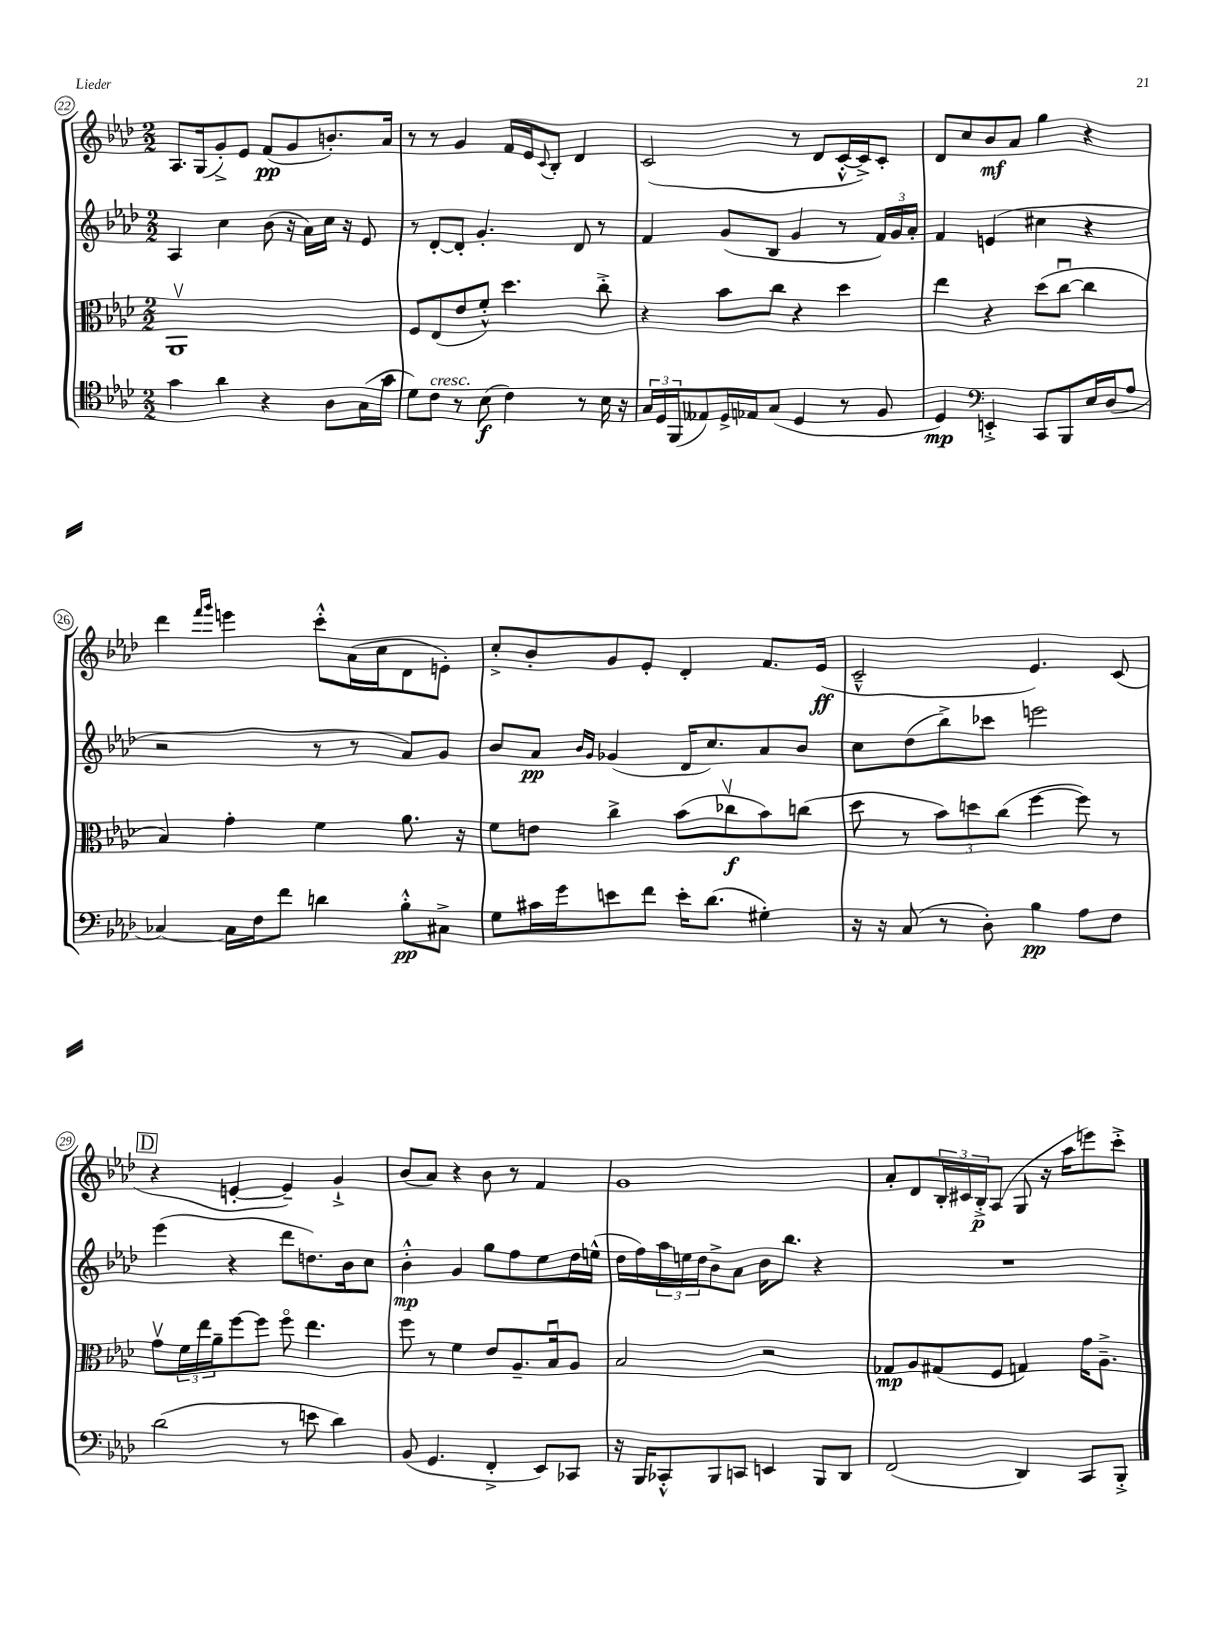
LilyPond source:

<<
\new StaffGroup <<
\new Staff = "s0" {
    \clef treble \key aes \major \numericTimeSignature \time 2/2
    aes8. g16( g'8-.->) ees'8 f'8\pp( g'8 b'8.-.) aes'16 |
    r8 r8 g'4 f'16 ees'16 \appoggiatura { c'8 } bes8-. des'4 |
    c'2( r8 des'8 c'16~-.-^ c'16->) c'8-. |
    des'8 c''8 bes'8\mf aes'8 g''4 r4 |
    des'''4 \grace { f'''16 g'''16 } e'''4 c'''8-.-^ aes'16( c''16 des'8 e'8-.) |
    c''8-.-> bes'8-. g'8 ees'8-. des'4-. f'8. ees'16\ff( |
    c'2---^ ees'4.) c'8( |
    \mark \markup { \box "D" } r4 e'4~-. e'4--) g'4-!-> |
    bes'8( aes'8) r4 bes'8 r8 f'4 |
    g'1 |
    aes'8-. des'8 \tuplet 3/2 { bes16-. cis'16 bes16-.->\p } aes8( g8 r16 aes''16 e'''8) c'''8-.-> \bar "|." |
}
\new Staff = "s1" {
    \clef treble \key aes \major \numericTimeSignature \time 2/2
    aes4 c''4 bes'8( r16 aes'16) c''16 r16 ees'8 |
    r8 des'8~-. des'8-. g'4.-. des'8 r8 |
    f'4 g'8( bes8 g'4 r8 \tuplet 3/2 { f'16) g'16 aes'16-. } |
    f'4 e'4( cis''4 r4 |
    r2 r8 r8 aes'8) g'8 |
    bes'8 aes'8\pp \grace { bes'16 g'16 } ges'4( des'16 c''8.) aes'8 bes'8 |
    c''8 des''8( bes''8->) ces'''8 e'''2 |
    \mark \markup { \box "D" } ees'''4( r4 des'''8 d''8.) bes'16 c''8 |
    bes'4-.-^\mp g'4 g''8 f''8 ees''8 des''16 e''16-^( |
    des''16 f''16) \tuplet 3/2 { aes''16 e''16 des''16 } bes'8-> aes'8 bes'16 bes''8. r4 |
    R1 \bar "|." |
}
\new Staff = "s2" {
    \clef alto \key aes \major \numericTimeSignature \time 2/2
    aes,1\upbow |
    f8 ees8( ees'8 f'8-.-^) des''4. c''8-.-> |
    r4 bes'8 c''8 r4 des''4 |
    ees''4 r4 des''8( c''8~\downbow c''4 |
    bes4) g'4-. f'4 aes'8. r16 |
    f'8 e'8 c''4-> bes'8( ces''8\upbow\f bes'8) c''8( |
    des''8 r8 \tuplet 3/2 { bes'8) d''8 c''8( } f''4~ f''8) r8 |
    \mark \markup { \box "D" } g'8\upbow \tuplet 3/2 { f'16 ees''16 aes'16-- } f''8~ f''8 f''8\flageolet ees''4. |
    f''8 r8 f'4 ees'8 aes8.-- bes16\downbow aes8 |
    bes2 r2 |
    ges8\mp aes8 gis8( f8 g4) g'16 aes8.---> \bar "|." |
}
\new Staff = "s3" {
    \clef tenor \key aes \major \numericTimeSignature \time 2/2
    g'4 aes'4 r4 aes8 g16( g'16 |
    des'8) c'8^\markup { \italic "cresc." } r8 bes8\f( c'4) r8 bes16 r16 |
    \tuplet 3/2 { g16 des16 f,16( } eeses8) des16-> ees16 g8( des4 r8 f8 |
    des4\mp) \clef bass e,4-.-> c,8 bes,,8 ees16 des16( aes8 |
    ces4~) ces16 f16 f'8 d'4 bes8-.-^\pp cis8-> |
    g8 cis'16 g'16 e'8 f'8 e'16-. des'8.( gis4-.) |
    r16 r16 c8( r8 des8-.) bes4\pp aes8 f8 |
    \mark \markup { \box "D" } des'2( r8 e'8 des'4) |
    bes,8( g,4. f,4-.-> ees,8) ces,8 |
    r16 bes,,16 ces,8-.-^ bes,,8 c,8 e,4 bes,,8 des,8 |
    f,2( des,4) c,8 bes,,8-.-> \bar "|." |
}
>>
>>
\layout { \context { \Score currentBarNumber = #22 \override BarNumber.stencil = #(make-stencil-circler 0.1 0.3 ly:text-interface::print) } }
